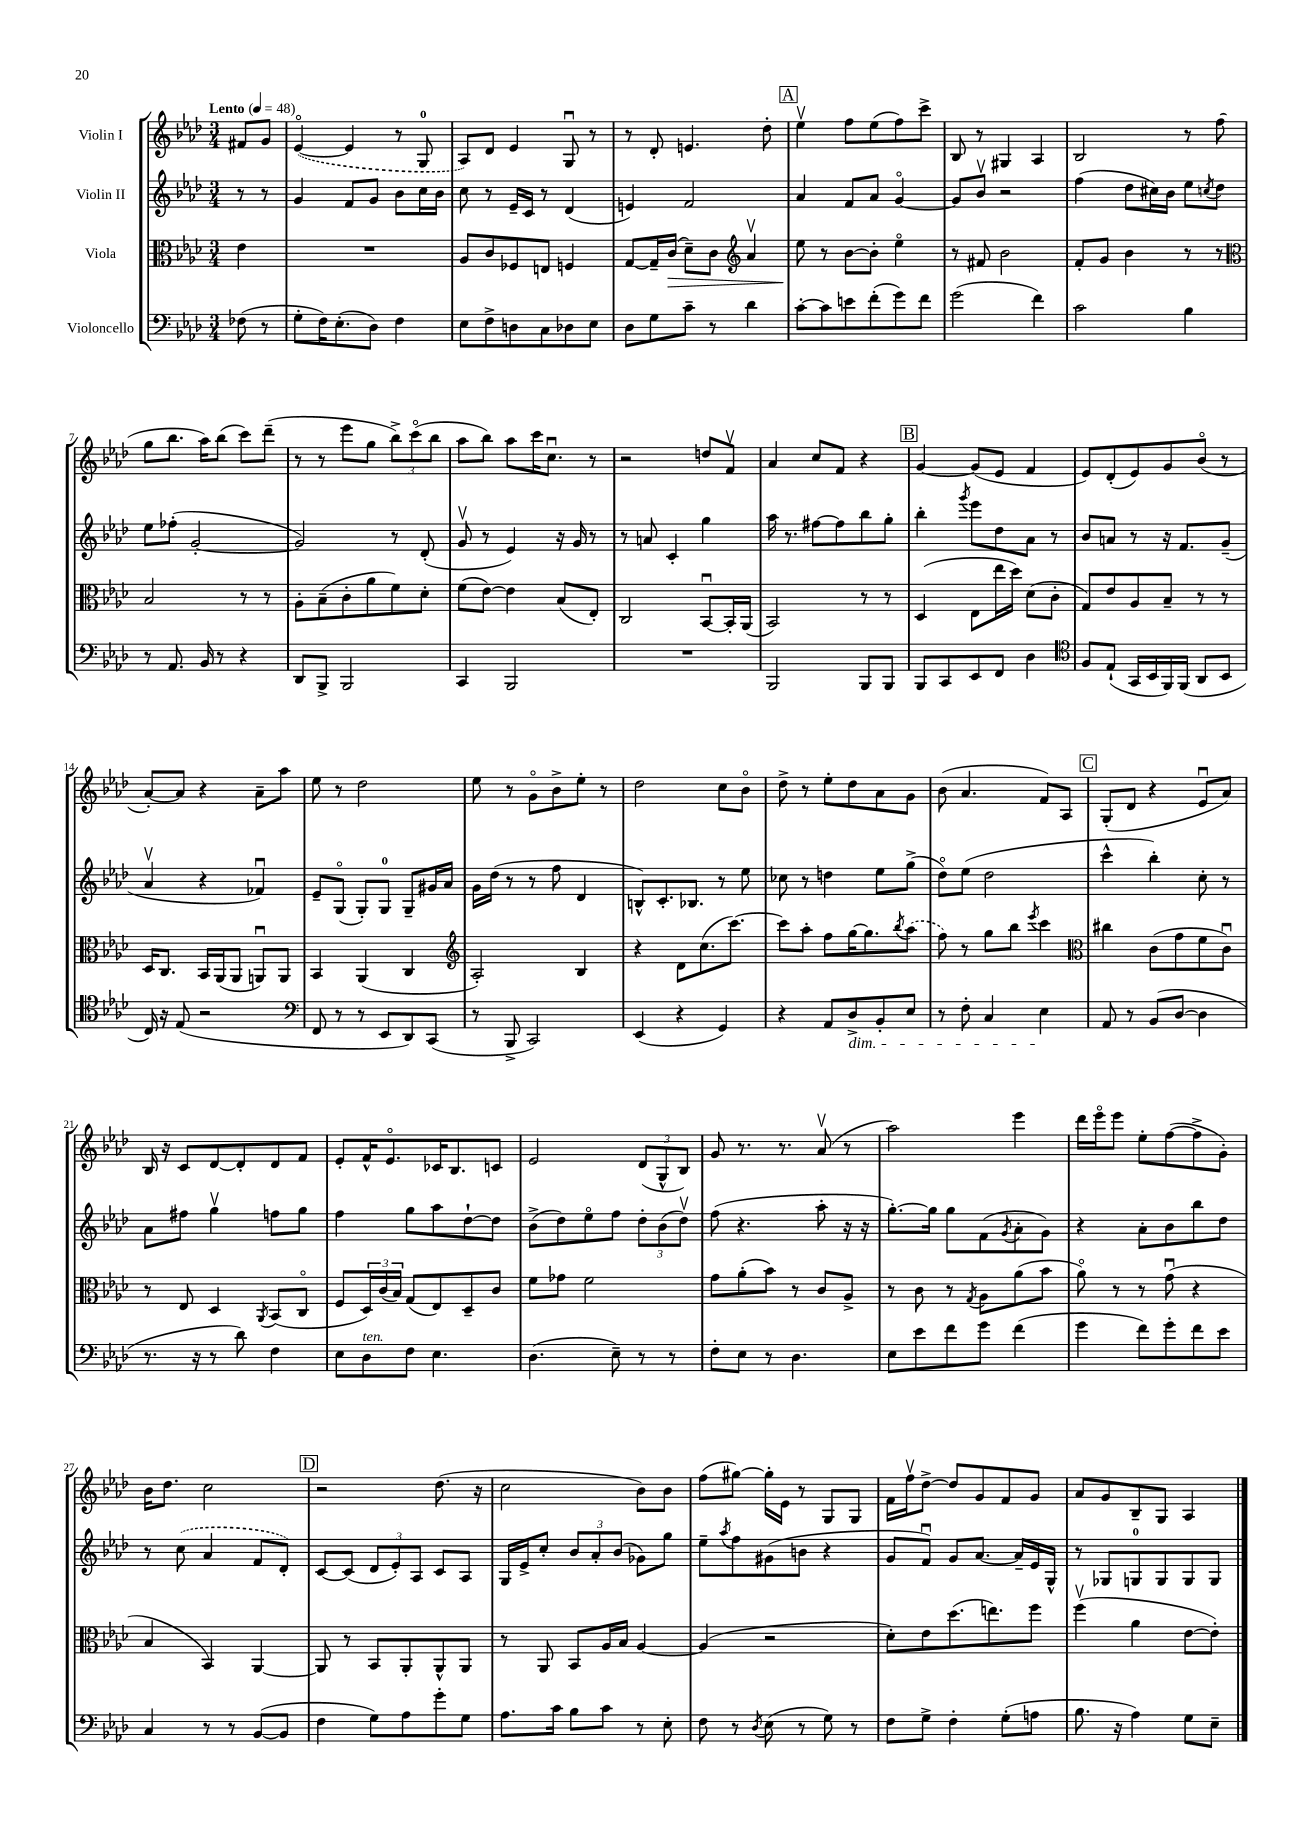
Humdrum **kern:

**kern	**kern	**dynam	**kern	**kern
*part4	*part3	*part3	*part2	*part1
*staff4	*staff3	*staff3	*staff2	*staff1
*I"Violoncello	*I"Viola	*	*I"Violin II	*I"Violin I
*clefF4	*clefC3	*	*clefG2	*clefG2
*k[b-e-a-d-]	*k[b-e-a-d-]	*	*k[b-e-a-d-]	*k[b-e-a-d-]
*M3/4	*M3/4	*	*M3/4	*M3/4
*MM48	*MM48	*	*MM48	*MM48
=	=	=	=	=
!	!	!	!	!LO:TX:a:B:t=Lento
(8F-X\	4e-\	.	8r	8f#X/L
8r	.	.	8r	8g/J
=1	=1	=1	=1	=1
8G'\L	2.r	.	4g/	([4e-/
16F\K)	.	.	.	.
(8.E-'\	.	.	.	.
.	.	.	8f/L	4e-/]
8D-\J)	.	.	8g/J	.
4F\	.	.	8b-\L	8r
.	.	.	16cc\L	8G/
.	.	.	16b-\JJ	.
=2	=2	=2	=2	=2
8E-\L	8A-/L	.	8cc\	8A-/L)
8F^\	8c/	.	8r	8d-/J
8Dn\	8F-X/	.	16e-~/LL	4e-/
.	.	.	16c/JJ	.
8C\	8En/J	.	8r	.
8D-X\	4Fn/	.	(4d-/	8Gu/
8E-\J	.	.	.	8r
=3	=3	=3	=3	=3
8D-\L	[8G/L	.	4en/)	8r
8G\	16G~/L]	.	.	8d-'/
!	!	!LO:HP:b	!	!
.	(16c/JJ	>	.	.
8c~\J	8d-~\L)	.	2f/	4.en/
8r	8c\J	.	.	.
*	*clefG2	*	*	*
4d-\	4a-v/	.	.	.
.	.	.	.	8dd-'\
!!LO:REH:place=s1:t=A
=4	=4	=4	=4	=4
[8c'\L	8ee-\	.	4a-/	4ee-v\
8c\]	8r	]	.	.
8en\	[8b-\L	.	8f/L	8ff\L
(8f'\	8b-'\J]	.	8a-/J	(8ee-\
8g\)	4ee-\	.	[4g/	8ff\)
8f\J	.	.	.	8ccc^\J
=5	=5	=5	=5	=5
(2g\	8r	.	8g/L]	8B-/
.	8f#X/	.	8b-v/J	8r
.	2b-\	.	2r	4G#X/
4f\)	.	.	.	4A-/
=6	=6	=6	=6	=6
2c\	8f'/L	.	(4ff\	2B-/
.	8g/J	.	.	.
.	4b-\	.	8dd-\L	.
.	.	.	16cc#X\L)	.
.	.	.	16b-\JJ	.
4B-\	8r	.	8ee-\L	8r
.	.	.	8qccn/	.
.	8r	.	8dd-\J	(8ff\
!!LO:LB:g=z
=7	=7	=7	=7	=7
*	*clefC3	*	*	*
8r	2B-/	.	8ee-\L	8gg\L
8.AA-/	.	.	(8ff-X'\J	8.bb-\J
.	.	.	[2g'/	.
16BB-/	.	.	.	16aa-\KL)
8r	.	.	.	(8bb-\J
4r	8r	.	.	8ccc\L)
.	8r	.	.	(8ddd-~\J
=8	=8	=8	=8	=8
8DD-/L	8A-'\L	.	2g/])	8r
8BBB-^/J	(8B-~\	.	.	8r
2BBB-/	8c'\	.	.	8eee-\L
.	8a-\	.	.	8gg\J
.	8f\)	.	8r	12bb-^\L)
.	.	.	.	(12ccc\
.	8d-'\J	.	(8d-'/	.
.	.	.	.	12bb-\J
=9	=9	=9	=9	=9
4CC/	(8f\L	.	8gv/	8aa-\L
.	[8e-\J)	.	8r	8bb-\J)
2BBB-/	4e-\]	.	4e-/)	8aa-\L
.	.	.	.	16ccc\K
.	.	.	.	8.ccu\J
.	(8B-/L	.	16r	.
.	.	.	16g/	.
.	8E-'/J)	.	8r	8r
=10	=10	=10	=10	=10
2.r	2C/	.	8r	2r
.	.	.	8an/	.
.	.	.	4c'/	.
.	[8BB-u/L	.	4gg\	8ddn/L
.	16BB-'/L]	.	.	8fv/J
.	(16AA-/JJ	.	.	.
=11	=11	=11	=11	=11
2BBB-/	2BB-/)	.	16aa-\	4a-/
.	.	.	8.r	.
.	.	.	[8ff#X\L	8cc/L
.	.	.	8ff#\]	8f/J
8BBB-/L	8r	.	8bb-\	4r
8BBB-/J	8r	.	8gg'\J	.
!!LO:REH:place=s1:t=B
=12	=12	=12	=12	=12
8BBB-/L	(4D-/	.	4bb-'\	[4g/
8CC/	.	.	.	.
.	.	.	8qggg/	.
8EE-/	8E-\L	.	8eee-\L	(8g/L]
8FF/J	16ee-\L	.	8dd-\	8e-/J
.	16dd-\JJ)	.	.	.
4D-\	(8d-\L	.	8a-\J	4f/
.	8c'\J	.	8r	.
=13	=13	=13	=13	=13
*clefC4	*	*	*	*
8F/L	8G/L)	.	8b-/L	8e-/L)
(8E-`/J	8e-/	.	8an/J	(8d-'/
16GG/LL	8A-/	.	8r	8e-/)
16BB-/	.	.	.	.
16FF/)	8B-~/J	.	16r	8g/
(16FF/JJ	.	.	8.f/L	.
8AA-/L	8r	.	.	(8b-/J
8BB-/J	8r	.	(8g~/J	8r
!!LO:LB:g=z
=14	=14	=14	=14	=14
16C/)	16D-/KL	.	4a-v/	[8a-'/L)
16r	8.C/J	.	.	.
(8E-/	.	.	.	8a-/J]
2r	16BB-/LL	.	4r	4r
.	(16AA-/J	.	.	.
.	8AA-/J	.	.	.
.	8AAnu/L)	.	4f-Xu/)	8a-~\L
.	8AA/J	.	.	8aa-\J
=15	=15	=15	=15	=15
*clefF4	*	*	*	*
8FF/	4BB-/	.	8e-~/L	8ee-\
8r	.	.	(8G/J	8r
8r	(4AA-/	.	8G'/L)	2dd-\
8EE-/L	.	.	8G/J	.
8DD-/)	4C/	.	8G~/L	.
(8CC/J	.	.	16g#X/L	.
.	.	.	16a-/JJ	.
=16	=16	=16	=16	=16
*	*clefG2	*	*	*
8r	2A-'/)	.	16g\LL	8ee-\
.	.	.	(16dd-\JJ	.
8BBB-^/	.	.	8r	8r
2CC/)	.	.	8r	8g\L
.	.	.	8ff\	8b-^\
.	4B-/	.	4d-/	8ee-'\J
.	.	.	.	8r
=17	=17	=17	=17	=17
(4EE-/	4r	.	8Bn^^/L)	2dd-\
.	.	.	8.c'/	.
4r	8d-\L	.	.	.
.	.	.	8.B-X/J	.
.	(8.cc\	.	.	.
4GG/)	.	.	8r	8cc\L
.	[8.ccc\J)	.	.	.
.	.	.	8ee-\	8b-\J
=18	=18	=18	=18	=18
4r	8ccc\L]	.	8cc-X\	8dd-^\
.	8aa-'\J	.	8r	8r
8AA-/L	8ff\L	.	4ddn\	8ee-'\L
!LO:TX:b:i:t=dim.	!	!	!	!
8D-^/	[16gg\K	.	.	8dd-\
.	8.gg\]	.	.	.
8BB-'/	.	.	8ee-\L	8a-\
.	8qbb-/	.	.	.
8E-/J	(8aa-\J	.	(8gg^\J	8g\J
=19	=19	=19	=19	=19
8r	8ff\)	.	8dd-\L)	(8b-\
8F'\	8r	.	(8ee-\J	4.a-/
4C/	8gg\L	.	2dd-\	.
.	8bb-\J	.	.	.
.	8qeee-/	.	.	.
4E-\	4ccc\	.	.	8f/L)
.	.	.	.	8A-/J
!!LO:REH:place=s1:t=C
=20	=20	=20	=20	=20
*	*clefC3	*	*	*
8AA-/	4cc#X\	.	4ccc^^\	(8G'/L
8r	.	.	.	8d-/J
(8BB-/L	(8c\L	.	4bb-'\)	4r
[8D-/J	8g\	.	.	.
4D-\]	8f\	.	8cc'\	8e-u/L
.	8cu\J)	.	8r	8a-/J)
!!LO:LB:g=z
=21	=21	=21	=21	=21
8.r	8r	.	8a-\L	16B-/
.	.	.	.	16r
.	8E-/	.	8ff#X\J	8c/L
16r	.	.	.	.
8r	4D-/	.	4ggv\	[8d-/
8d-\)	.	.	.	8d-'/]
.	8qAA-/	.	.	.
4F\	(8BB-/L	.	8ffn\L	8d-/
.	8C/J	.	8gg\J	8f/J
=22	=22	=22	=22	=22
8E-\L	8F/L	.	4ff\	8e-'/L
!LO:TX:a:i:t=ten.	!	!	!	!
8D-\	24D-/L)	.	.	16f^^/K
.	(24c/	.	.	.
.	.	.	.	8.e-/
.	24B-/JJ)	.	.	.
8F\J	(8G/L	.	8gg\L	.
4.E-\	8E-/)	.	8aa-\	16c-X/K
.	.	.	.	8.B-/
.	8D-~/	.	[8dd-`\	.
.	8c/J	.	8dd-\J]	8cn/J
=23	=23	=23	=23	=23
(4.D-\	8f\L	.	(8b-^\L	2e-/
.	8g-X\J	.	8dd-\)	.
.	2f\	.	8ee-\	.
8E-~\)	.	.	8ff\J	.
8r	.	.	12dd-'\L	(12d-/L
.	.	.	(12b-\	12G^^/
8r	.	.	.	.
.	.	.	12dd-v\J)	12B-/J)
=24	=24	=24	=24	=24
8F'\L	8g\L	.	(8ff\	8g/
8E-\J	(8a-'\	.	4.r	8.r
8r	8b-\J)	.	.	.
.	.	.	.	8.r
4.D-\	8r	.	.	.
.	8c/L	.	8aa-'\	(8a-v/
.	8A-^/J	.	16r	8r
.	.	.	16r	.
=25	=25	=25	=25	=25
8E-\L	8r	.	[8.gg'\L)	2aa-\)
8e-\	8c\	.	.	.
.	.	.	16gg\Jk]	.
8f\	8r	.	8gg\L	.
.	8qG/	.	.	.
8g\J	8A-\L	.	(8f\	.
.	.	.	8qg/	.
(4f\	(8a-\	.	8a-'\	4eee-\
.	8b-\J	.	8g\J)	.
=26	=26	=26	=26	=26
4g\	8a-\)	.	4r	16ddd-\LL
.	.	.	.	16eee-\J
.	8r	.	.	8eee-\J
8f\L)	8r	.	8a-'\L	8ee-'\L
8g'\	(8gu\	.	8b-\	([8ff\
8f\	4r	.	8bb-\	8ff^\]
8e-\J	.	.	8dd-\J	8g'\J)
!!LO:LB:g=z
=27	=27	=27	=27	=27
4C/	4B-/	.	8r	16b-\KL
.	.	.	.	8.dd-\J
.	.	.	(8cc\	.
8r	4BB-/)	.	4a-/	2cc\
8r	.	.	.	.
([8BB-/L	[4AA-/	.	8f/L	.
8BB-/J]	.	.	8d-'/J)	.
!!LO:REH:place=s1:t=D
=28	=28	=28	=28	=28
4F\	8AA-/]	.	[8c/L	2r
.	8r	.	(8c/J]	.
8G\L)	8BB-/L	.	12d-/L	.
.	.	.	12e-'/)	.
8A-\	8AA-'/	.	.	.
.	.	.	12A-/J	.
8g'\	8AA-^^/	.	8c/L	(8.dd-\
8G\J	8AA-/J	.	8A-/J	.
.	.	.	.	16r
=29	=29	=29	=29	=29
8.A-\L	8r	.	16G/LL	2cc\
.	.	.	16e-^/J	.
.	8AA-/	.	8cc'/J	.
16c\Jk	.	.	.	.
8B-\L	8BB-/L	.	12b-/L	.
.	.	.	12a-'/	.
8c\J	16A-/L	.	.	.
.	.	.	(12b-/J	.
.	16B-/JJ	.	.	.
8r	[4A-/	.	8g-X\L)	8b-\L)
8E-'\	.	.	8gg\J	8b-\J
=30	=30	=30	=30	=30
8F\	(4A-/]	.	8ee-~\L	(8ff\L
.	.	.	8qaa-/	.
8r	.	.	8ff\	[8gg#X\J)
8qD-/	.	.	.	.
(8E-\	2r	.	(8g#X\	16gg#'\LL]
.	.	.	.	16e-\JJ
8r	.	.	8bn\J	8r
8G\)	.	.	4r	8G/L
8r	.	.	.	8G/J
=31	=31	=31	=31	=31
8F\L	8d-'\L)	.	8g/L	16f\LL
.	.	.	.	16ffv\J
8G^\J	8e-\	.	8fu/J)	[8dd-^\J
4F'\	(8.dd-\	.	8g/L	8dd-/L]
.	.	.	[8.a-/J	8g/
.	8.een\)	.	.	.
(8G'\L	.	.	.	8f/
.	.	.	16a-~/LL]	.
8An\J	8ff\J	.	16e-/	8g/J
.	.	.	16G^^/JJ	.
=32	=32	=32	=32	=32
8.B-\	(4ffv\	.	8r	8a-/L
.	.	.	8G-X/L	8g/
16r	.	.	.	.
4A-\)	4a-\	.	8Gn/	8B-~/
.	.	.	8G/	8G/J
8G\L	[8e-\L	.	8G/	4A-/
8E-~\J	8e-'\J])	.	8G/J	.
==	==	==	==	==
*-	*-	*-	*-	*-
